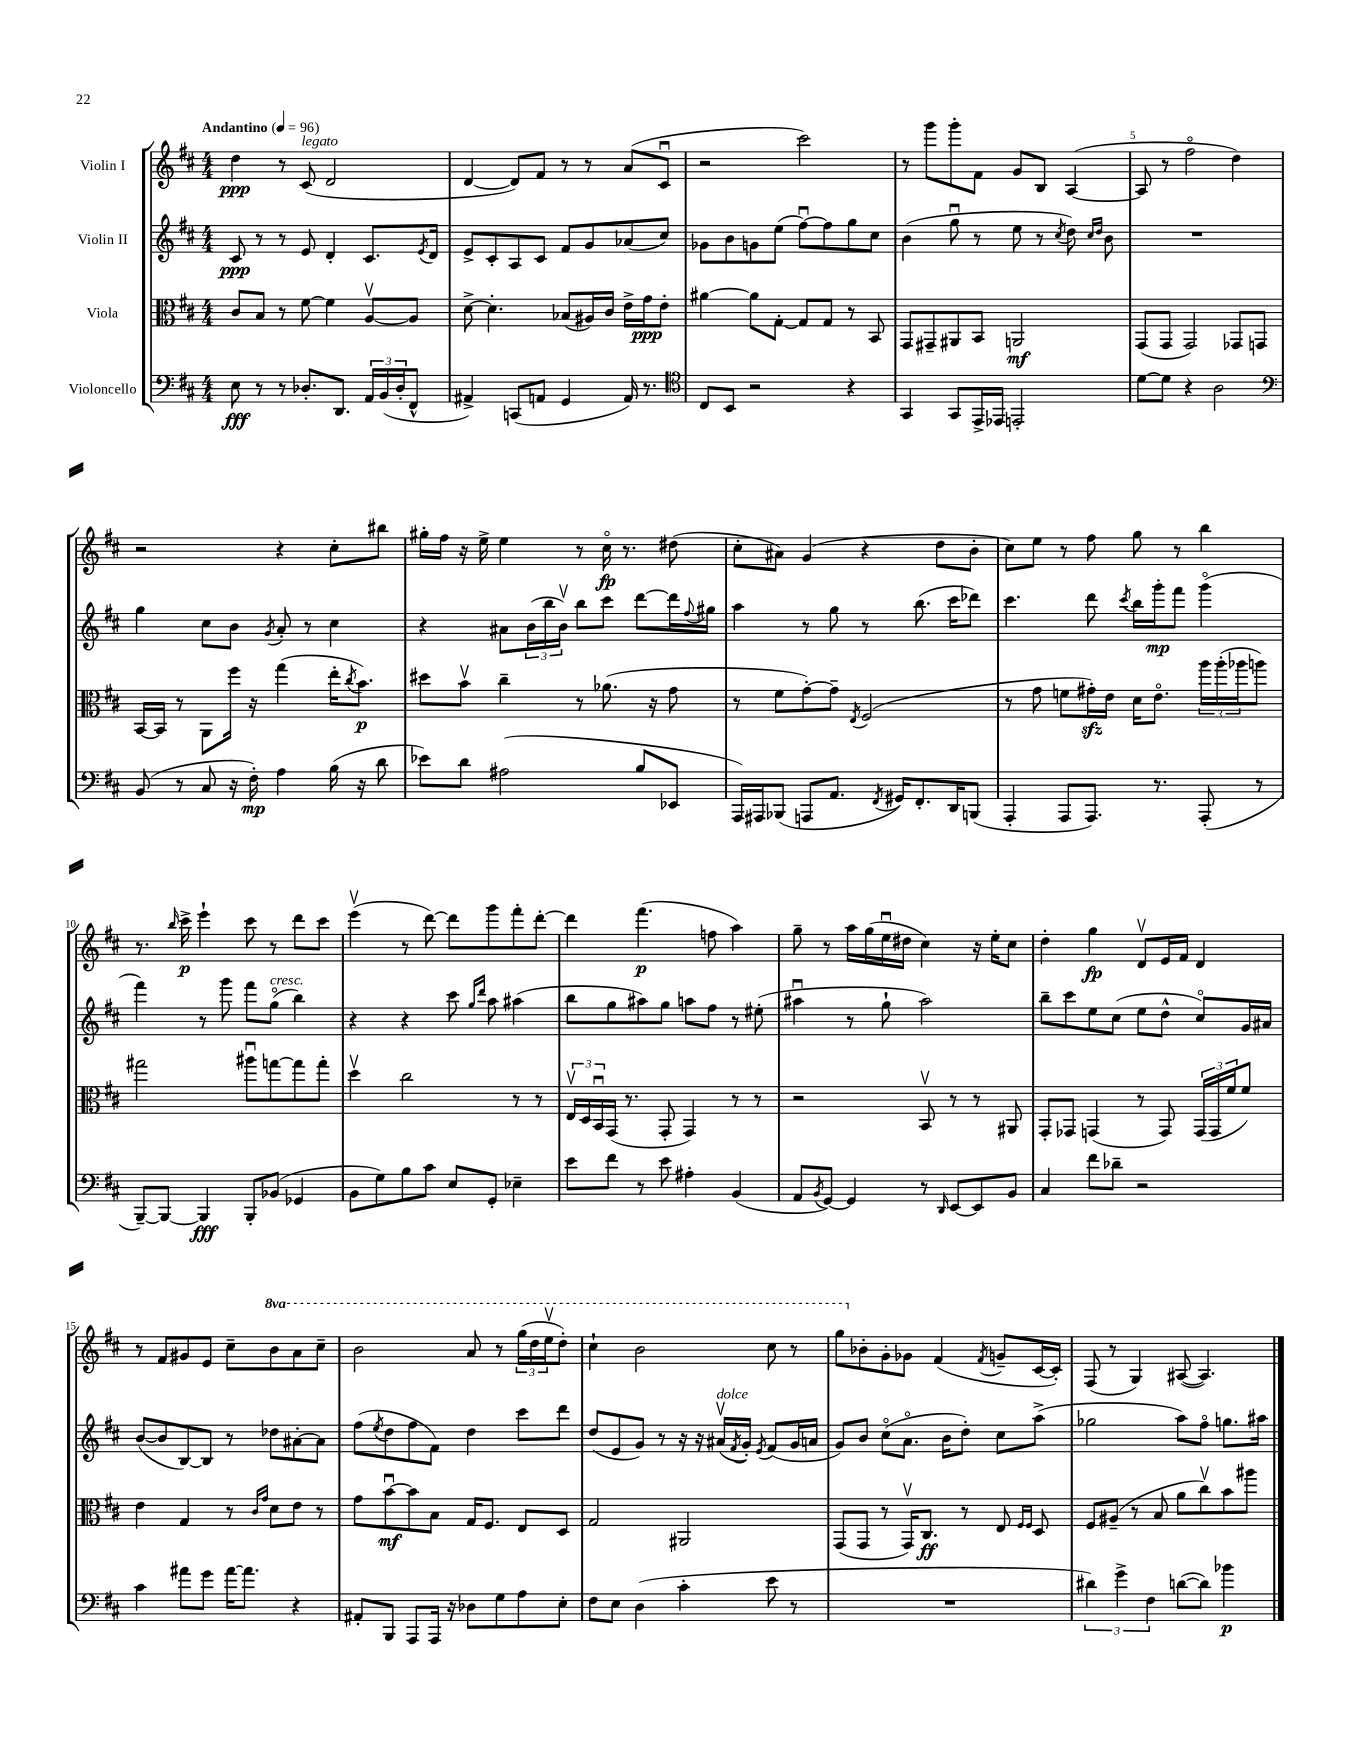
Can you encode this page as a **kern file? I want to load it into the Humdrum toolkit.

**kern	**kern	**kern	**kern
*staff4	*staff3	*staff2	*staff1
*clefF4	*clefC3	*clefG2	*clefG2
*k[f#c#]	*k[f#c#]	*k[f#c#]	*k[f#c#]
*M4/4	*M4/4	*M4/4	*M4/4
*MM96	*MM96	*MM96	*MM96
8E\	8c#/L	8c#/	4dd\
8r	8B/J	8r	.
8r	8r	8r	8r
8.D-'/L	[8f#\	8e/	(8c#/
.	4f#\]	4d'/	2d/
8.DD/J	.	.	.
24AA/LL	[8Av/L	8.c#/L	.
(24BB/	.	.	.
24D-'/J	.	.	.
8FF#^^/J	8A/]J	.	.
.	.	8qe/	.
.	.	16d/Jk	.
=	=	=	=
4AA#^/)	[8d^\	8e^/L	[4d/
.	4.d'\]	8c#'/	.
(8CC/L	.	8A/	8d/]L)
8AA/J	.	8c#/J	8f#/J
4GG/	(8B-/L	8f#/L	8r
.	16A#/L)	8g/	8r
.	16c#/JJ	.	.
16AA/)	16e^\LL	(8a-/	(8a/L
8.r	16g\J	.	.
.	8e'\J	8cc#/J)	8c#u/J
=	=	=	=
*clefC4	*	*	*
8C#/L	[4a#\	8g-\L	2r
8BB/J	.	8b\	.
2r	8a#\]L	8g\	.
.	[8G'\J	(8ee\J	.
.	8G/]L	[8ff#u\L)	2ccc#\)
.	8G/J	8ff#\]	.
4r	8r	8gg\	.
.	8BB/	8cc#\J	.
=	=	=	=
4GG/	8GG/L	(4b\	8r
.	8GG#~/	.	8ggg\L
8GG/L	8AA#/	8ggu\	8ggg'\
16EE^/L	8BB/J	8r	8f#\J
16EE-/JJ	.	.	.
2EE'/	2AA/	8ee\	8g/L
.	.	8r	8B/J
.	.	8qcc#/	.
.	.	8dd\)	([4A/
.	.	16qqcc#/LL	.
.	.	16qqdd/JJ	.
.	.	8b\	.
=	=	=	=
[8d\L	(8GG/L	1r	8A/]
8d\]J	8GG/J	.	8r
4r	2GG/)	.	2ff#o\
2A\	.	.	.
.	8GG-/L	.	4dd\)
.	8GG/J	.	.
=	=	=	=
*clefF4	*	*	*
(8BB/	[16BB/LL	4gg\	2r
.	16BB/]JJ	.	.
8r	8r	.	.
8C#/	8AA\L	8cc#\L	.
16r	16ff#\Jk	8b\J	.
16F#'\)	16r	.	.
.	.	8qg/	.
4A\	(4gg\	8a'/	4r
.	.	8r	.
(16B\	16ee'\LK	4cc#\	8cc#'\L
.	8qcc#/	.	.
16r	8.b\J)	.	.
8d\	.	.	8bb#\J
=	=	=	=
8e-\L)	8dd#\L	4r	16gg#'\LL
.	.	.	16ff#\JJ
8d\J	8bv\J	.	16r
.	.	.	16ee^\
(2A#\	4cc#~\	8a#\L	4ee\
.	.	(24b\L	.
.	.	24bb\	.
.	.	24bv\JJ)	.
.	8r	8bb\L	8r
.	(8.a-\	8ccc#\J	16cc#o\
.	.	.	8.r
8B/L	.	[8ddd\L	.
.	16r	.	.
8EE-/J	8g\	16ddd\]L	(8dd#\
.	.	8qqff#/	.
.	.	16gg#\JJ	.
=	=	=	=
16AAA/LL)	8r	4aa\	8cc#'\L
16AAA#/J	.	.	.
(8BBB-/J	8f#\L	.	8a#\J)
8AAA/L	[8g'\)	8r	(4g/
8.AA/J	8g~\]J	8gg\	.
.	8qE/	.	.
.	(2F#/	8r	4r
8qFF#/	.	.	.
16GG#/LK)	.	.	.
8.FF#'/	.	(8.bb\	.
.	.	.	8dd\L
16DD/K	.	16ccc#\LK	.
(8BBB/J	.	8ddd-\J)	8b'\J
=	=	=	=
4AAA'/	8r	4.ccc#\	8cc#\L)
.	8g\	.	8ee\J
8AAA/L	8f\L	.	8r
8.AAA/J)	16g#'\L)	8ddd\	8ff#\
.	16e\JJ	.	.
.	.	8qccc#/	.
.	16d\LK	16bb\LL	8gg\
8.r	8.eo\J	16ggg'\J	.
.	.	8fff#\J	8r
(8AAA'/	24aa\LL	(4gggo\	4bb\
.	(24aa'\	.	.
.	24aa-\J	.	.
8r	8aa\J)	.	.
=	=	=	=
[8BBB~/L)	2gg#\	4fff#\)	8.r
8BBB/_J	.	.	.
.	.	.	16qqbb/
.	.	.	16ccc#^\
4BBB/]	.	8r	4eee`\
.	.	8ggg\	.
8BBB'/L	8aa#u\L	8fff#\L	8ccc#\
(8BB-/J	[8gg\	(8ggo\J	8r
4GG-/	8gg\]	4bb\)	8ddd\L
.	8gg'\J	.	8ccc#\J
=	=	=	=
8BB\L	4ddv\	4r	(4eeev\
8G\)	.	.	.
8B\	2cc#\	4r	8r
8c#\J	.	.	[8ddd\)
8E/L	.	8ccc#\	8ddd\]L
.	.	16qqgg/LL	.
.	.	16qqddd/JJ	.
8GG'/J	.	8aa\	8ggg\
4E-~\	8r	(4aa#\	8fff#'\
.	8r	.	[8ddd'\J
=	=	=	=
8e\L	24Ev/LL	8bb\L	4ddd\]
.	24D/	.	.
.	24BBu/	.	.
8f#\J	(16GG/JJ	8gg\	.
.	8.r	.	.
8r	.	8aa#\)	(4.fff#\
8e\	8GG'/	8gg\J	.
4A#'\	4GG/)	8aa\L	.
.	.	8ff#\J	8ff\
(4BB/	8r	8r	4aa\)
.	8r	(8ee#'\	.
=	=	=	=
8AA/L	2r	4aa#u\	8gg~\
8qBB/	.	.	.
[8GG/J)	.	.	8r
4GG/]	.	8r	16aa\LL
.	.	.	(16gg\
.	.	8gg`\	16eeu\
.	.	.	16dd#\JJ
8r	8BBv/	2aa#\)	4cc#\)
16qqDD/	.	.	.
[8EE/L	8r	.	.
8EE/]	8r	.	16r
.	.	.	16ee'\LK
8BB/J	8AA#/	.	8cc#\J
=	=	=	=
4C#/	8GG'/L	8bb~\L	4dd'\
.	8GG-/J	8ccc#\	.
8f#\L	(4GG/	8ee\	4gg\
8d-~\J	.	(8cc#\J	.
2r	8r	8ee\L	8dv/L
.	8GG/)	8dd^^\J	16e/L
.	.	.	16f#/JJ
.	(24GG/LL	8cc#o/L)	4d/
.	24GG/	.	.
.	24f#/J	.	.
.	8f#/J)	16g/L	.
.	.	16a#/JJ	.
=	=	=	=
4c#\	4e\	([8b/L	8r
.	.	8b/]	8f#/L
8a#\L	4G/	[8B/)	8g#/
8g\J	.	8B/]J	8e/J
[16a#\LK	8r	8r	8cc#~\L
8.a#\]J	.	.	.
.	16qqc#/LL	.	.
.	16qqg/JJ	.	.
.	8d\L	8dd-\L	8bb\
4r	8e\J	[8a#'\	8aa\
.	8r	8a#\]J	8ccc#~\J
=	=	=	=
8AA#'/L	8g\L	(8ff#\L	2bb\
.	.	8qee/	.
8BBB/J	[8bu\	8dd\	.
8AAA/L	8b\]	8ff#\	.
16AAA/Jk	8B\J	8f#\J)	.
16r	.	.	.
8D-\L	16G/LK	4dd\	8aa/
.	8.F#/J	.	.
8G\	.	.	8r
8A\	8E/L	8ccc#\L	(24ggg\LL
.	.	.	24ddd\
.	.	.	24eeev\J
8E'\J	8D/J	8ddd\J	8ddd'\J)
=	=	=	=
8F#\L	2G/	(8dd/L	4ccc#`\
8E\J	.	8e/	.
(4D\	.	8g/J)	2bb\
.	.	8r	.
4c#'\	2AA#/	16r	.
.	.	16r	.
.	.	(16a#v/LL	.
.	.	8qf#/	.
.	.	16g'/JJ)	.
.	.	8qe/	.
8e\	.	(8f#/L	8ccc#\
8r	.	16g/L	8r
.	.	16a/JJ	.
=	=	=	=
1r	(8GG/L	8g/L)	8ggg\L
.	8GG/J	8b/J	8b-'\
.	8r	(8cc#o\L	8g'\
.	16GGv/LK)	8.ao\J	8g-\J
.	8.C#/J	.	.
.	.	.	(4f#/
.	.	16b\LK	.
.	8r	8dd'\J)	.
.	.	.	8qf#/
.	8E/	8cc#\L	8g~/L
.	16qqF#/LL	.	.
.	16qqF#/JJ	.	.
.	8D/	(8aa^\J	[16c#/L
.	.	.	16c#'/]JJ)
=	=	=	=
6d#\)	8F#/L	2gg-\	(8F#/
.	(8A#~/J	.	8r
6g^\	.	.	.
.	8r	.	4G/)
6F#\	.	.	.
.	8B/	.	.
([8d\L	8a\L	8aa\L)	([8A#/
8d\]J)	8cc#v\)	8ff#o\J	4.A#/])
4b-\	8b\	8.gg\L	.
.	8aa#\J	.	.
.	.	16aa#\Jk	.
==	==	==	==
*-	*-	*-	*-
